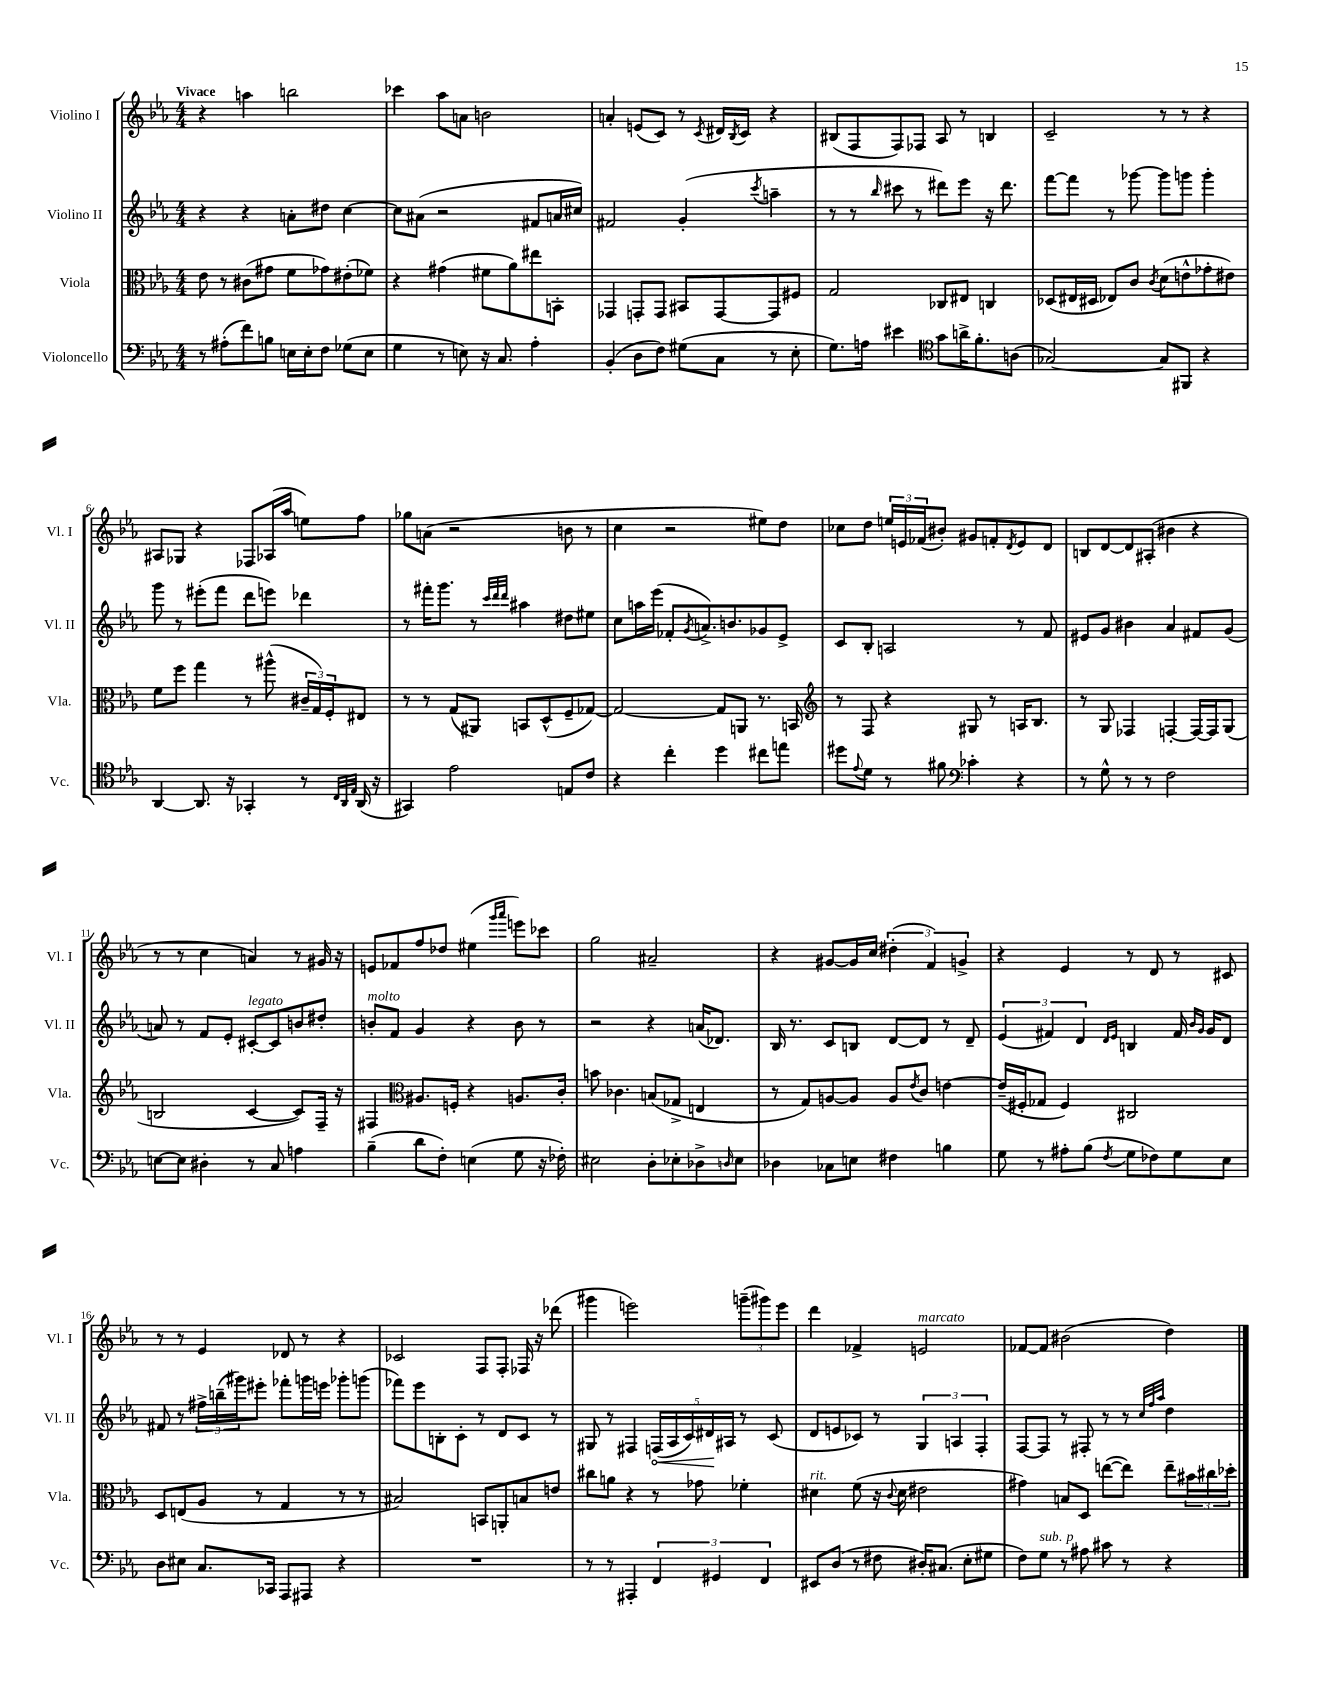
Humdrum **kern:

**kern	**kern	**kern	**kern
*staff4	*staff3	*staff2	*staff1
*clefF4	*clefC3	*clefG2	*clefG2
*k[b-e-a-]	*k[b-e-a-]	*k[b-e-a-]	*k[b-e-a-]
*M4/4	*M4/4	*M4/4	*M4/4
8r	8e-	4r	4r
(8A#'	8r	.	.
8f)	(8c#	4r	4aa
8B	8g#	.	.
16E	8f	8a'	2bb
16E'	.	.	.
8F	8g-)	8dd#	.
(8G-	(8e#'	[4cc	.
8E	8f-)	.	.
=	=	=	=
4G	4r	8cc]	4ccc-
.	.	(8a#	.
8r	(4g#	2r	8aa-
8E)	.	.	8a
16r	8f#	.	2b
8.C	.	.	.
.	8a-)	.	.
4A-'	8ee#	8f#	.
.	8BB'	16a	.
.	.	16cc#)	.
=	=	=	=
(4BB-'	4GG-	2f#	4a'
8D	8GG'	.	(8e
8F)	8GG	.	8c)
(8G#	8BB#	(4g'	8r
.	.	.	8qc
8C	[8GG	.	16d#
.	.	.	8qB-
.	.	.	16c
.	.	8qccc	.
8r	8GG]	4aa~	4r
8E-'	8F#	.	.
=	=	=	=
8.G)	2G	8r	(8B#
.	.	8r	8F
16A	.	.	.
.	.	16qqbb-	.
4e#	.	8ccc#	8F)
.	.	8r	8F-
*clefC4	*	*	*
8g	8C-	8ddd#)	8A-
16a^	8E#	8eee-	8r
8.f'	.	.	.
.	4C	16r	4B
.	.	8.ddd#	.
(8A	.	.	.
=	=	=	=
[2G-)	(8D-	[8fff	2c~
.	16E#	8fff]	.
.	16D#	.	.
.	8E-)	8r	.
.	8c	[8ggg-	.
.	8qc	.	.
8G-]	(8d	8ggg-]	8r
8FF#	8e^^	8ggg	8r
4r	8g-'	4ggg'	4r
.	8e#)	.	.
=	=	=	=
[4AA-	8f	8ggg	8A#
.	8ff	8r	8G-
8.AA-]	4gg	(8eee#'	4r
.	.	8fff	.
16r	.	.	.
4GG-'	8r	8ddd	8F-
.	(8aa#^^	8eee)	(16A-
.	.	.	16aa-
8r	24c#~	4ddd-	8ee)
.	24G)	.	.
.	24F'	.	.
32qqC	.	.	.
32qqAA-	.	.	.
32qqE-	.	.	.
(16AA-	8E#	.	8ff
16r	.	.	.
=	=	=	=
4GG#)	8r	8r	8gg-
.	8r	16fff#'	(8a
.	.	8.ggg	.
2e-	(8G	.	2r
.	8AA#)	8r	.
.	.	32qqccc	.
.	.	32qqddd	.
.	.	32qqddd	.
.	8BB	4aa#	.
.	(8D^^	.	.
8E	8F~	8dd#	8b
8c	[8G-)	8ee#	8r
=	=	=	=
4r	2G-_	8cc	4cc
.	.	16aa	.
.	.	(16eee-	.
4cc'	.	8f-'	2r
.	.	8qg	.
.	.	8.a^)	.
4dd	8G-]	.	.
.	.	8.b	.
.	8AA	.	.
8cc#	8.r	8g-	8ee#)
8ee	.	8e-^	8dd
.	16BB	.	.
=	=	=	=
*	*clefG2	*	*
8dd#	8r	8c	8cc-
8qqe-	.	.	.
8d	8F	8B-'	8dd
8r	4r	2A	24ee
.	.	.	24e
.	.	.	(24f-
8f#	.	.	8b#')
*clefF4	*	*	*
4c-'	8G#	.	8g#
.	8r	.	8f'
.	.	.	8qd
4r	16A	8r	8e
.	8.B-	.	.
.	.	8f	8d
=	=	=	=
8r	8r	8e#	8B
8G^^	8G	8g	[8d
8r	4F-	4b#	8d]
8r	.	.	(8A#'
2F	[4F'	4a-	4b#
.	16F_	8f#	4r
.	16F]	.	.
.	(8G	(8g	.
=	=	=	=
[8E	2B	8a)	8r
8E]	.	8r	8r
4D#'	.	8f	4cc
.	.	8e-'	.
8r	[4c	[8c#'	4a)
8C	.	8c#]	.
4A	8c])	8b	8r
.	16F~	8dd#'	16g#
.	16r	.	16r
=	=	=	=
(4B-~	4F#	8b'	8e
.	.	8f	8f-
*	*clefC3	*	*
8d	8.A#	4g	8ff
8F')	.	.	8dd-
.	16F'	.	.
(4E	4r	4r	(4ee#
.	.	.	16qqggg
.	.	.	16qqaaa-
8G	8.A	8b	8eee)
16r	.	8r	8ccc-
16F-')	16c'	.	.
=	=	=	=
2E#	8b	2r	2gg
.	4.c-	.	.
8D'	(8B	4r	2a#~
8E-'	8G-^	.	.
8D-^	4E	(16a	.
.	.	8.d-)	.
16qqD	.	.	.
8E-	.	.	.
=	=	=	=
4D-	8r	16B-	4r
.	.	8.r	.
.	8G)	.	.
8C-	[8A	8c	[8g#
8E	8A]	8B	16g#]
.	.	.	16cc
4F#	8A	[8d	(6dd#'
.	8qe-	.	.
.	8c	8d]	.
.	.	.	6f)
4B	[4e	8r	.
.	.	.	6g^
.	.	8d~	.
=	=	=	=
8G	(16e~]	(6e-	4r
.	16F#'	.	.
8r	8G-	.	.
.	.	6f#)	.
8A#'	4F#)	.	4e-
.	.	6d	.
(8B-	.	.	.
.	.	16qqd	.
8qF	.	16qqe-	.
8G	2C#	4B	8r
8F-)	.	.	8d
8G	.	16f#	8r
.	.	16qqb-	.
.	.	16qqg	.
.	.	16g	.
8E-	.	8d	8c#
=	=	=	=
8D	8D	8f#	8r
8E#	(8E	8r	8r
8.C	8A-	24ff#^	4e-
.	.	(24bb~	.
.	.	24ggg#)	.
.	8r	8eee#'	.
16CC-	.	.	.
8AAA-	4G	8fff-'	8d-
8AAA#	.	16ggg	8r
.	.	16eee	.
4r	8r	8ggg-'	4r
.	8r	(8ggg	.
=	=	=	=
1r	2B#)	8fff-)	2c-
.	.	8eee-	.
.	.	8B'	.
.	.	8c'	.
.	8BB	8r	8F
.	8AA'	8d	8F'
.	8B	8c	16F-
.	.	.	16r
.	8e	8r	(8ddd-
=	=	=	=
8r	8cc#	8G#	4ggg#
8r	8a	8r	.
4AAA#'	4r	4F#	2eee)
6FF	8r	(20F	.
.	.	20A-	.
.	.	20c)	.
.	8g-	.	.
.	.	20d#	.
6GG#	.	.	.
.	.	20A#	.
.	4f-'	8r	(12ggg~
6FF	.	.	12ggg#)
.	.	(8c	.
.	.	.	12eee
=	=	=	=
8EE#	4d#	8d	4ddd
(8D	.	8e	.
8r	(8f	8c-)	4f-^
8F#	16r	8r	.
.	8qqc	.	.
.	16d#	.	.
16D#')	2e#	6G	2e
(8.C#	.	.	.
.	.	6A	.
8E-'	.	.	.
.	.	6F'	.
8G#	.	.	.
=	=	=	=
8F)	4g#)	[8F	[8f-
8G	.	8F]	8f-]
8r	8B	8r	(2b#
8A#	8D	8F#'	.
8c#	([8ee	8r	.
8r	8ee])	8r	.
.	.	32qqcc	.
.	.	32qqff	.
.	.	32qqaa-	.
4r	8ee~	4dd	4dd)
.	24b#	.	.
.	24cc#	.	.
.	24dd-'	.	.
==	==	==	==
*-	*-	*-	*-
